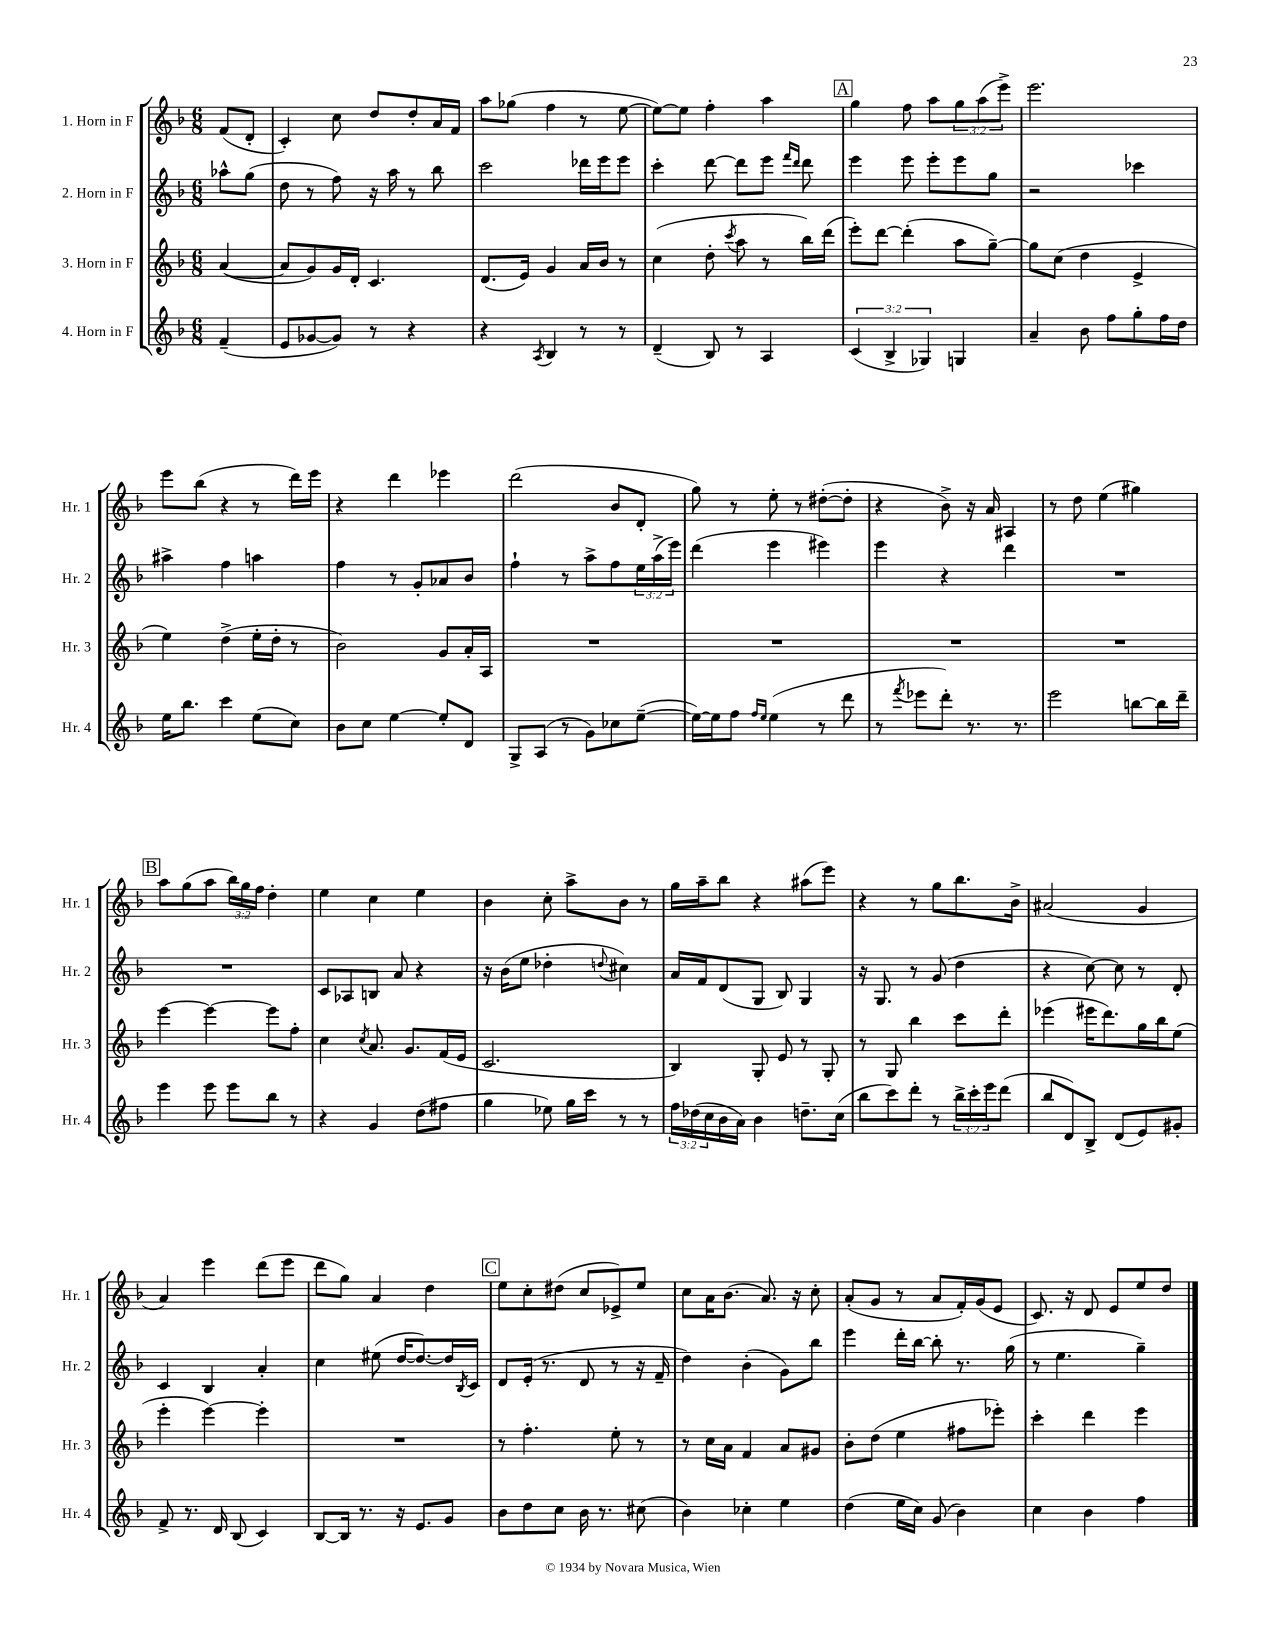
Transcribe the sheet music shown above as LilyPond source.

<<
\new StaffGroup <<
\new Staff = "s0" \with { instrumentName = "1. Horn in F" shortInstrumentName = "Hr. 1" } {
    \clef treble \key f \major \numericTimeSignature \time 6/8 \override Staff.TupletNumber.text = #tuplet-number::calc-fraction-text \partial 4
    f'8( d'8-. |
    c'4-.) c''8 d''8 d''8-. a'16 f'16 |
    a''8 ges''8( f''4 r8 e''8~ |
    e''8~) e''8 f''4-. a''4 |
    \mark \markup { \box "A" } g''4 f''8 a''8 \tuplet 3/2 { g''8 a''8( e'''8->) } |
    e'''2. |
    e'''8 bes''8( r4 r8 d'''16) e'''16 |
    r4 d'''4 ees'''4 |
    d'''2( bes'8 d'8-. |
    g''8) r8 e''8-. r8 dis''8~-.( dis''8-. |
    r4 bes'8->) r16 a'16 ais4 |
    r8 d''8 e''4( gis''4) |
    \mark \markup { \box "B" } a''8 g''8( a''8 \tuplet 3/2 { bes''16) g''16 f''16 } d''4-. |
    e''4 c''4 e''4 |
    bes'4 c''8-. a''8-> bes'8 r8 |
    g''16 a''16-- bes''8 r4 ais''8( e'''8) |
    r4 r8 g''8 bes''8. bes'16-> |
    ais'2( g'4 |
    a'4) e'''4 d'''8( e'''8 |
    d'''8 g''8) a'4 d''4 |
    \mark \markup { \box "C" } e''8 c''8-. dis''8( c''8 ees'8->) e''8 |
    c''8 a'16 bes'8.( a'8.) r16 c''8-. |
    a'8-.( g'8 r8 a'8 f'16-.) g'16( e'8 |
    c'8.) r16 d'8 e'8 e''8 d''8 \bar "|." |
}
\new Staff = "s1" \with { instrumentName = "2. Horn in F" shortInstrumentName = "Hr. 2" } {
    \clef treble \key f \major \numericTimeSignature \time 6/8 \override Staff.TupletNumber.text = #tuplet-number::calc-fraction-text \partial 4
    aes''8-^ g''8( |
    d''8 r8 f''8) r16 a''16 r8 bes''8 |
    c'''2 des'''16 e'''16 e'''8 |
    c'''4-. d'''8~ d'''8 e'''8 \grace { f'''16 d'''16 } d'''8 |
    \mark \markup { \box "A" } e'''4 e'''8 e'''8-. e'''8 g''8 |
    r2 ces'''4 |
    ais''4-> f''4 a''4 |
    f''4 r8 g'8-. aes'8 bes'8 |
    f''4-! r8 a''8-> f''8 \tuplet 3/2 { e''16 a''16->( e'''16) } |
    d'''4( e'''4 eis'''4) |
    e'''4 r4 d'''4 |
    R2. |
    \mark \markup { \box "B" } R2. |
    c'8 aes8 b8 a'8 r4 |
    r16 bes'16( e''8 des''4-. \appoggiatura { d''8 } cis''4) |
    a'16 f'16 d'8( g8 bes8) g4 |
    r16 g8. r8 g'8( d''4 |
    r4 c''8~) c''8 r8 d'8-. |
    c'4 bes4 a'4-. |
    c''4 eis''8( d''16~ d''8.~) d''16 \acciaccatura { bes8 } c'16 |
    \mark \markup { \box "C" } d'8 e'16-.( r8. d'8 r8 r16 f'16-- |
    d''4) bes'4-.( g'8) bes''8 |
    e'''4 d'''16-. bes''16~ bes''8-. r8. g''16( |
    r8 e''4. g''4--) \bar "|." |
}
\new Staff = "s2" \with { instrumentName = "3. Horn in F" shortInstrumentName = "Hr. 3" } {
    \clef treble \key f \major \numericTimeSignature \time 6/8 \partial 4
    a'4~( |
    a'8 g'8) g'16 d'16-. c'4. |
    d'8.( e'16) g'4 a'16 bes'16 r8 |
    c''4( d''8-. \acciaccatura { c'''8 } a''8 r8 bes''16) d'''16( |
    \mark \markup { \box "A" } e'''8-.) d'''8~ d'''4-.( a''8 g''8~--) |
    g''8 c''8( d''4 e'4-> |
    e''4) d''4->( e''16-. d''16-. r8 |
    bes'2) g'8 a'16-. a16 |
    R2. |
    R2. |
    R2. |
    R2. |
    \mark \markup { \box "B" } e'''4~ e'''4~ e'''8 f''8-. |
    c''4 \acciaccatura { c''8 } a'8. g'8. f'16( e'16 |
    c'2. |
    bes4) g8-. e'8 r8 g8-. |
    r8 g8 bes''4 c'''8 d'''8-. |
    ees'''4( eis'''16 d'''8.) g''16 bes''16 e''8( |
    e'''4-. e'''4~) e'''4-. |
    R2. |
    \mark \markup { \box "C" } r8 f''4.-. e''8-. r8 |
    r8 c''16 a'16 f'4 a'8 gis'8 |
    bes'8-. d''8( e''4 fis''8 ees'''8-.) |
    c'''4-. d'''4 e'''4 \bar "|." |
}
\new Staff = "s3" \with { instrumentName = "4. Horn in F" shortInstrumentName = "Hr. 4" } {
    \clef treble \key f \major \numericTimeSignature \time 6/8 \override Staff.TupletNumber.text = #tuplet-number::calc-fraction-text \partial 4
    f'4--( |
    e'8 ges'8~ ges'8) r8 r4 |
    r4 \acciaccatura { a8 } bes4 r8 r8 |
    d'4--( bes8) r8 a4 |
    \mark \markup { \box "A" } \tuplet 3/2 { c'4( bes4-> ges4) } g4 |
    a'4-- bes'8 f''8 g''8-. f''16 d''16 |
    e''16 bes''8. c'''4 e''8( c''8) |
    bes'8 c''8 e''4~ e''8-. d'8 |
    g8-> a8( r8 g'8) ces''8 e''8~--( |
    e''16~) e''16 f''8 \grace { f''16 e''16 } e''4( r8 d'''8 |
    r8 \acciaccatura { f'''8 } ees'''8 d'''8-.) r8. r8. |
    e'''2 b''8~ b''16 d'''16-- |
    \mark \markup { \box "B" } e'''4 e'''8 e'''8 bes''8 r8 |
    r4 g'4 d''8( fis''8 |
    g''4 ees''8) g''16 c'''16 r8 r8 |
    \tuplet 3/2 { f''16 des''16( c''16 } bes'16 a'16) bes'4 d''8.-- c''16( |
    bes''8 c'''8) d'''8-. r8 \tuplet 3/2 { bes''16-> c'''16-. e'''16 } d'''8( |
    bes''8 d'8) bes8-> d'8( e'8) gis'8-. |
    f'8-> r8. d'16 bes8( c'4) |
    bes8~ bes16 r8. r16 e'8. g'8 |
    \mark \markup { \box "C" } bes'8 d''8 c''8 bes'16 r8. cis''8( |
    bes'4) ces''4-. e''4 |
    d''4( e''16 c''16) g'8( bes'4) |
    c''4 bes'4 f''4 \bar "|." |
}
>>
>>
\layout { \context { \Score \remove "Bar_number_engraver" } }
